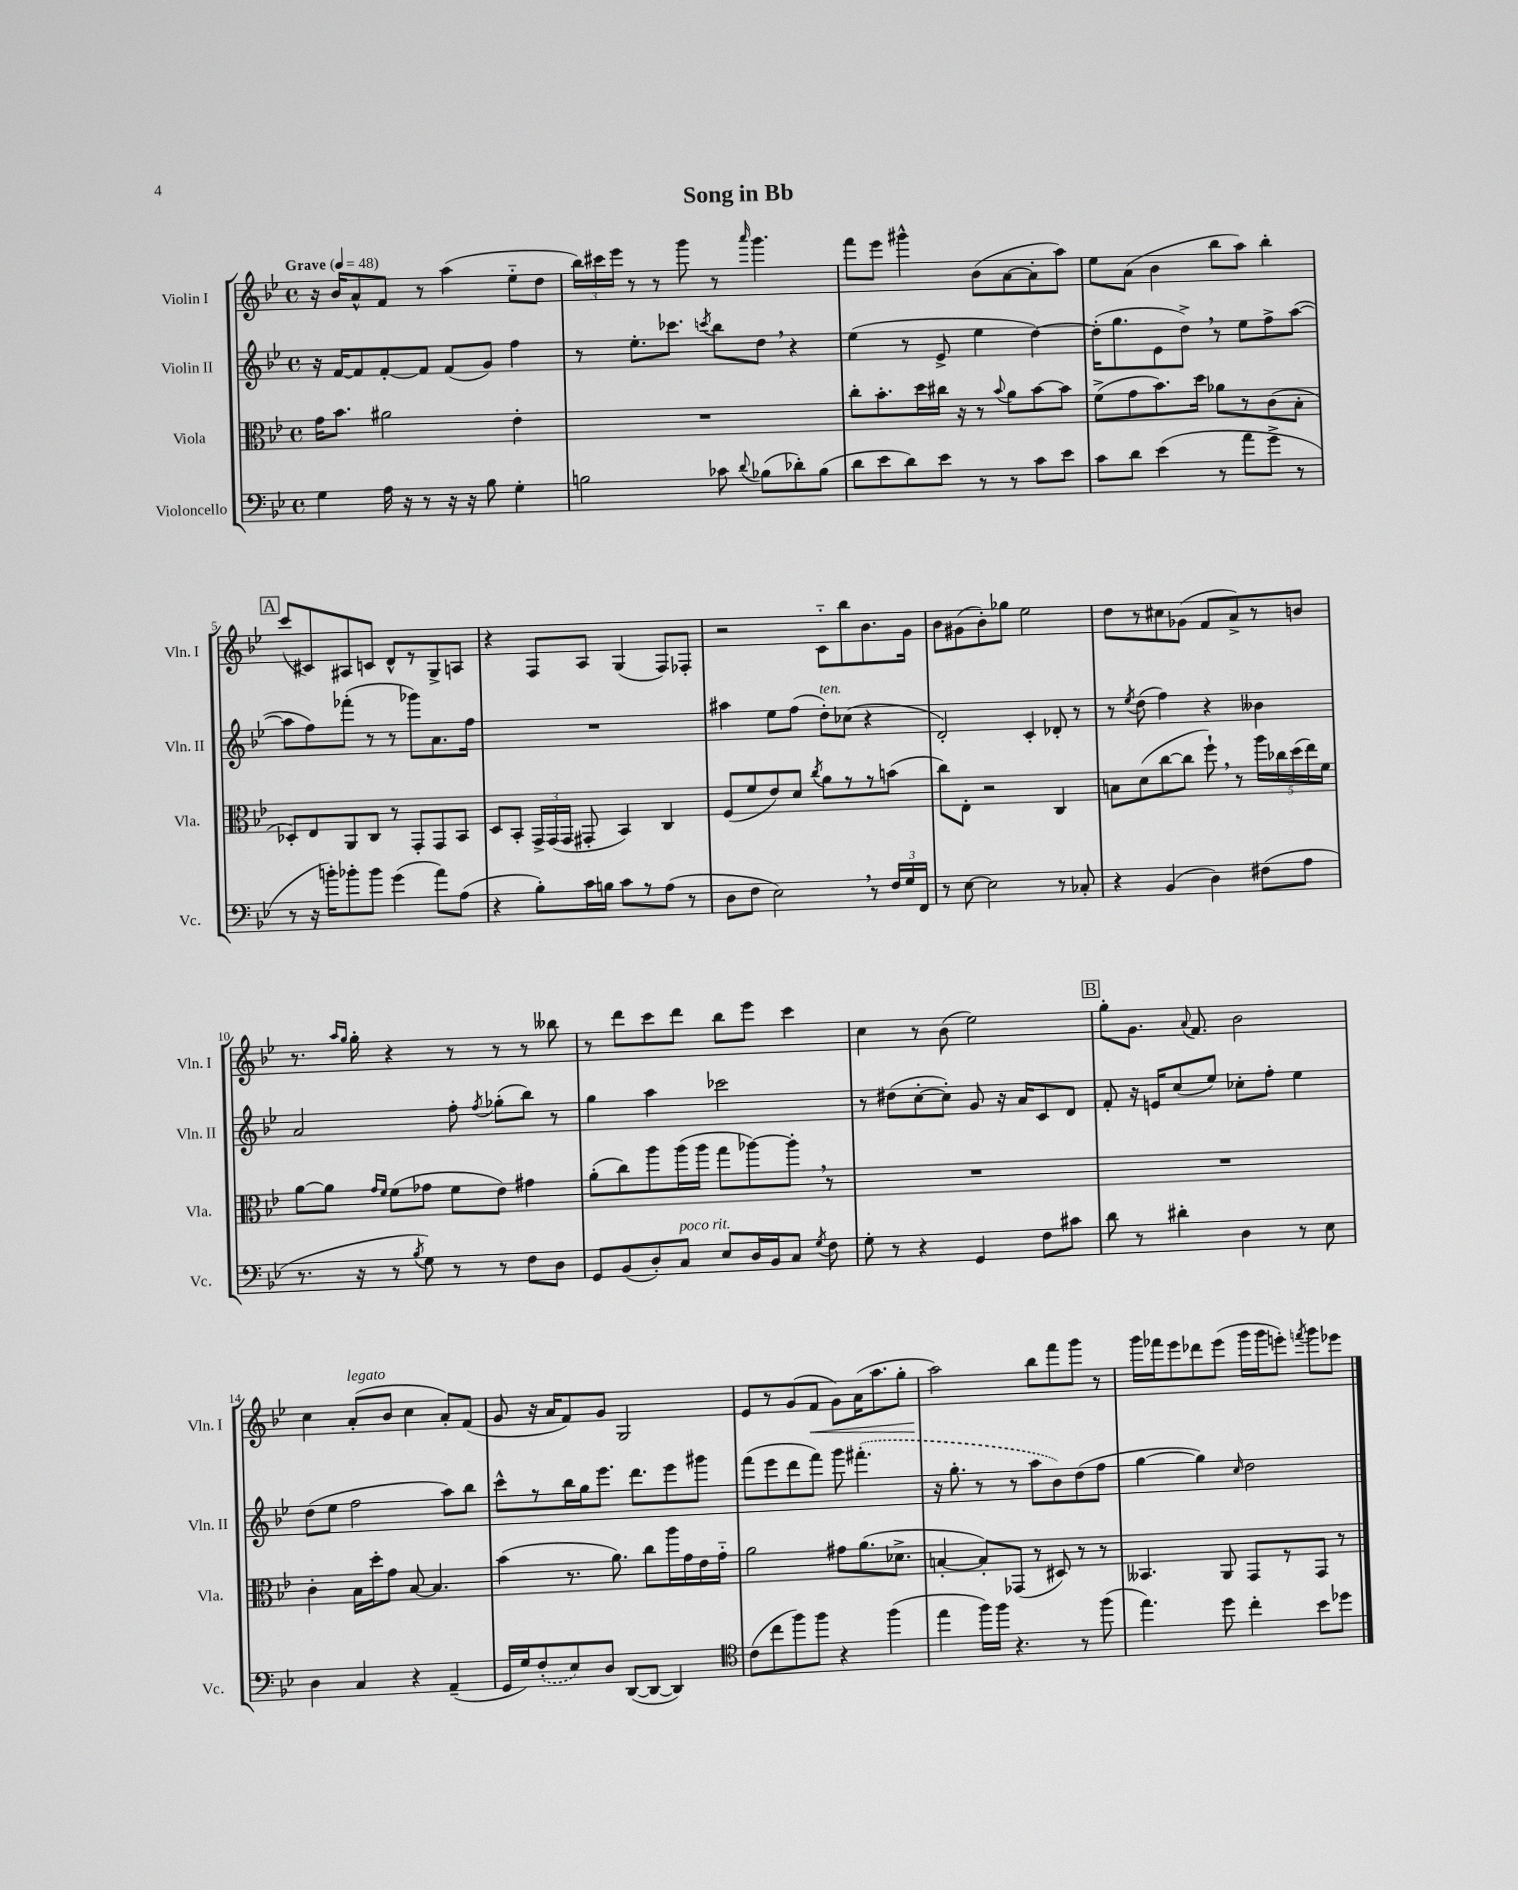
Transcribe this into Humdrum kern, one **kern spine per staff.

**kern	**kern	**kern	**kern	**dynam
*part4	*part3	*part2	*part1	*part1
*staff4	*staff3	*staff2	*staff1	*staff1
*I"Violoncello	*I"Viola	*I"Violin II	*I"Violin I	*
*I'Vc.	*I'Vla.	*I'Vln. II	*I'Vln. I	*
*clefF4	*clefC3	*clefG2	*clefG2	*
*k[b-e-]	*k[b-e-]	*k[b-e-]	*k[b-e-]	*
*M4/4	*M4/4	*M4/4	*M4/4	*
*met(c)	*met(c)	*met(c)	*met(c)	*
*MM48	*MM48	*MM48	*MM48	*
=1	=1	=1	=1	=1
!	!	!	!LO:TX:a:B:t=Grave	!
4G\	16g\KL	16r	16r	.
.	8.b-\J	[16f/KL	16b-/KL	.
.	.	8f/]	8a^^/	.
16A\	2a#X\	[8f'/	8f/J	.
16r	.	.	.	.
8r	.	8f/J]	8r	.
16r	.	(8f/L	(4aa\	.
16r	.	.	.	.
8B-\	.	8g/J)	.	.
4G'\	4e-'\	4ff\	8ee-\L	.
.	.	.	8dd\J	.
=2	=2	=2	=2	=2
2Bn\	1r	8r	24bb-\LL)	.
.	.	.	24ccc#X\	.
.	.	.	24eee-\JJ	.
.	.	8.ee-'\L	8r	.
.	.	.	8r	.
.	.	8.ccc-X\J	.	.
.	.	.	8ggg\	.
.	.	8qcccn/	.	.
8c-X\	.	8bb-\L	8r	.
8qqd/	.	.	16qqaaa/	.
(8B-X\L	.	8dd,\J	4.ggg\	.
8d-X'\)	.	4r	.	.
(8B-\J	.	.	.	.
=3	=3	=3	=3	=3
8d\L	8cc'\L	(4ee-\	8fff\L	.
8e-\	8.b-'\	.	8eee-\J	.
8d\)	.	8r	4ggg#X^^\	.
.	16dd\L	.	.	.
8e-\J	16cc#X\JJ	8e-^/	.	.
.	16r	.	.	.
8r	8r	4ee-\	(8b-\L	.
.	8qqb-/	.	.	.
8r	8a\L	.	[8a\	.
8c\L	[8b-\	[4dd\)	8a'\]	.
8e-\J	8b-\J]	.	8aa\J)	.
=4	=4	=4	=4	=4
8c\L	(8f^\L	(16dd'\KL]	8ee-\L	.
.	.	8.gg\	.	.
8d\J	8g\	.	(8a\J	.
(4e-\	8.b-\)	8e-\	4b-\	.
.	.	8dd^,\J)	.	.
.	16dd\Jk	.	.	.
8r	8a-X\L	8r	8bb-\L	.
8a\L	8r	8ee-\L	8aa\J)	.
8g^\J	(8c\	8ff^\	4bb-'\	.
8r	8B-'\J	([8aa\J	.	.
!!LO:LB:g=z
!!LO:REH:place=s1:t=A
=5	=5	=5	=5	=5
8r	8D-X'/L)	8aa\L]	(8ccc/L	.
16r	8E-/	8ff\)	8c#X/)	.
16bn'\KL)	.	.	.	.
8b-X'\	8AA/	(8fff-X'\J	8A#X/	.
8b-\J	8C/J	8r	8cn/J	.
(4g\	8r	8r	8d^^/L	.
.	8GG'/L	8ggg-X\L)	8r	.
8a\L)	8GG/	8.a\	8G^/	.
(8A\J	8BB-/J	.	8An/J	.
.	.	16ff\Jk	.	.
=6	=6	=6	=6	=6
4r	8D/L	1r	4r	.
.	8BB-'/J	.	.	.
8B-'\L)	24GG^/LL	.	8F/L	.
.	(24GG/	.	.	.
.	24GG/JJ	.	.	.
16c\L	8GG#X'/	.	8A/J	.
16Bn\JJ	.	.	.	.
8c\L	4BB-/)	.	(4G/	.
8r	.	.	.	.
(8A\J	4C/	.	8F/L)	.
8r	.	.	8F-X'/J	.
=7	=7	=7	=7	=7
8D\L	(8F/L	4aa#X\	2r	.
8F\J	8f/	.	.	.
2E-,\)	8e-/)	8ee-\L	.	.
.	8d/J	(8ff\J	.	.
.	8qcc/	.	.	.
!	!	!LO:TX:a:i:t=ten.	!	!
.	8a\L	8dd'\L)	8c\L	.
.	8r	(8cc-X\J	8bb-\	.
8r	8r	4r	8.b-\	.
24F/LL	(8bn\J	.	.	.
24G/	.	.	.	.
.	.	.	16g\Jk	.
24FF/JJ	.	.	.	.
=8	=8	=8	=8	=8
8r	8cc\L)	2d'/)	8b-\L	.
[8E-\	8E-'\J	.	(8g#X\	.
2E-\]	2r	.	8b-'\)	.
.	.	.	8gg-X\J	.
.	.	4c'/	2ee-\	.
8r	4C/	8d-X'/	.	.
8C-X'/	.	8r	.	.
=9	=9	=9	=9	=9
4r	8Bn\L	8r	8dd\L	.
.	.	8qee-/	.	.
.	(8d\	(8dd\	8r	.
(4BB-/	[8cc\	4ff\)	8cc#X\	.
.	8cc\J]	.	(8g-X\J	.
4D\)	8ff`,\)	4r	8f/L	.
.	8r	.	8a^/)	.
(8F#X\L	20aa\LL	4b--X\	8r	.
.	20cc-X\	.	.	.
.	(20dd\	.	.	.
8A\J	.	.	8bn/J	.
.	20ee-\)	.	.	.
.	20f\JJ	.	.	.
!!LO:LB:g=z
=10	=10	=10	=10	=10
8.r	[8a\L	2a/	8.r	.
.	8a\J]	.	.	.
.	.	.	16qqaa/LL	.
.	.	.	16qqgg/JJ	.
16r	.	.	16gg'\	.
.	16qqg/LL	.	.	.
.	16qqf/JJ	.	.	.
8r	(8f\L	.	4r	.
8qB-/	.	.	.	.
8G\)	8g-X\J	.	.	.
8r	8f\L	8ff'\	8r	.
.	.	8qff/	.	.
8r	8e-\J)	(8gg-X'\L	8r	.
8F\L	4g#X\	8bb-\J)	8r	.
8D\J	.	8r	8bb--X\	.
=11	=11	=11	=11	=11
8GG/L	(8a'\L	4gg\	8r	.
(8BB-/	8cc\)	.	8ddd\L	.
8D'/)	8aa\	4aa\	8ccc\	.
!LO:TX:a:i:t=poco rit.	!	!	!	!
8C/J	(16aa\L	.	8ddd\J	.
.	16aa\JJ	.	.	.
8E-/L	8gg\L	2ccc-X\	8bb-\L	.
16D/L	[8aa-X\)	.	8eee-\J	.
16BB-/J	.	.	.	.
8C/J	8aa-',\J]	.	4ccc\	.
8qG/	.	.	.	.
8F\	8r	.	.	.
=12	=12	=12	=12	=12
8G'\	1r	8r	4cc\	.
8r	.	(8dd#X\L	.	.
4r	.	[8cc'\	8r	.
.	.	8cc'\J])	(8b-\	.
4GG/	.	8g/	2ee-\)	.
.	.	16r	.	.
.	.	16a/KL	.	.
8F\L	.	8c/	.	.
8c#X\J	.	8d/J	.	.
!!LO:REH:place=s1:t=B
=13	=13	=13	=13	=13
8d\	1r	8f'/	8gg'\L	.
8r	.	16r	8.g\J	.
.	.	16en/KL	.	.
4d#X'\	.	(8cc/	.	.
.	.	.	8qqa/	.
.	.	.	8.f/	.
.	.	8ee-/J)	.	.
4D\	.	8cc-X'\L	2b-\	.
.	.	8ff'\J	.	.
8r	.	4ee-\	.	.
8E-\	.	.	.	.
!!LO:LB:g=z
=14	=14	=14	=14	=14
4D\	4c'\	(8dd\L	4cc\	.
.	.	8ee-\J	.	.
!	!	!	!LO:TX:a:i:t=legato	!
4C/	16B-\LL	2ff\	(8a'/L	.
.	16dd'\J	.	.	.
.	8g\J	.	8b-/J	.
4r	[8B-/	.	4cc\	.
.	4.B-/]	.	.	.
(4AA~/	.	8aa\L)	8a'/L)	.
.	.	8bb-\J	(8f/J	.
=15	=15	=15	=15	=15
16GG/LL	(4b-\	8ccc^^\L	8g/	.
16G/J)	.	.	.	.
(8F'/	.	8r	16r	.
.	.	.	16a/KL	.
8E-/)	8.r	16bb-\L	8f/)	.
.	.	16gg\J	.	.
8D/J	.	8.eee-\J	8g/J	.
.	8.a\)	.	.	.
([8DD/L	.	.	2G/	.
.	.	8.ddd\L	.	.
8DD/J_	8cc\L	.	.	.
4DD/])	16aa\L	8eee-\	.	.
.	16g\	.	.	.
.	16e-\	8ggg#X\J	.	.
.	16g\JJ	.	.	.
=16	=16	=16	=16	=16
*clefC4	*	*	*	*
(8c\L	2a\	(8fff\L	8e-/L	.
8cc\	.	8eee-\	8r	.
8ff\)	.	8ddd\	(8g/	.
!	!	!	!	!LO:HP:b
8ff\J	.	8fff\J)	8f/J	<
4r	8g#X\L	8ggg\	8g\L)	.
.	(8.a\	(4.fff#X'\	(16a\K	.
.	.	.	8.aa\	.
(4ff\	.	.	.	.
.	8.d-X^\J	.	.	.
.	.	.	8gg'\J	.
=17	=17	=17	=17	=17
4ee-\	[4Bn'/	16r	2aa\)	.
.	.	8.gg'\	.	.
16ff\LL)	8B'/L])	8r	.	.
16ff\JJ	.	.	.	.
4.r	(8GG-X/J	8r	.	.
.	8r	8aa\L	8bb-\L	[
.	8D#X/)	8b-\)	8fff\	.
8r	8r	(8dd\	8ggg\J	.
(8ff\	8r	8ff\J	8r	.
=18	=18	=18	=18	=18
4.ee-\)	4.BB--X/	[4gg\	16ggg\LL	.
.	.	.	16fff-X\J	.
.	.	.	8eee-\	.
.	.	4gg\])	8ddd-X\	.
8dd\	8AA/	.	(8eee-\J	.
.	.	16qqcc/	.	.
4cc'\	8GG/L	2dd\	16ggg\LL	.
.	.	.	16ggg\J	.
.	8r	.	8eeen'\J)	.
.	.	.	8qfffn/	.
8b-\L	8GG/J	.	8ggg\L	.
8dd-X\J	8r	.	8eee-X\J	.
==	==	==	==	==
*-	*-	*-	*-	*-
